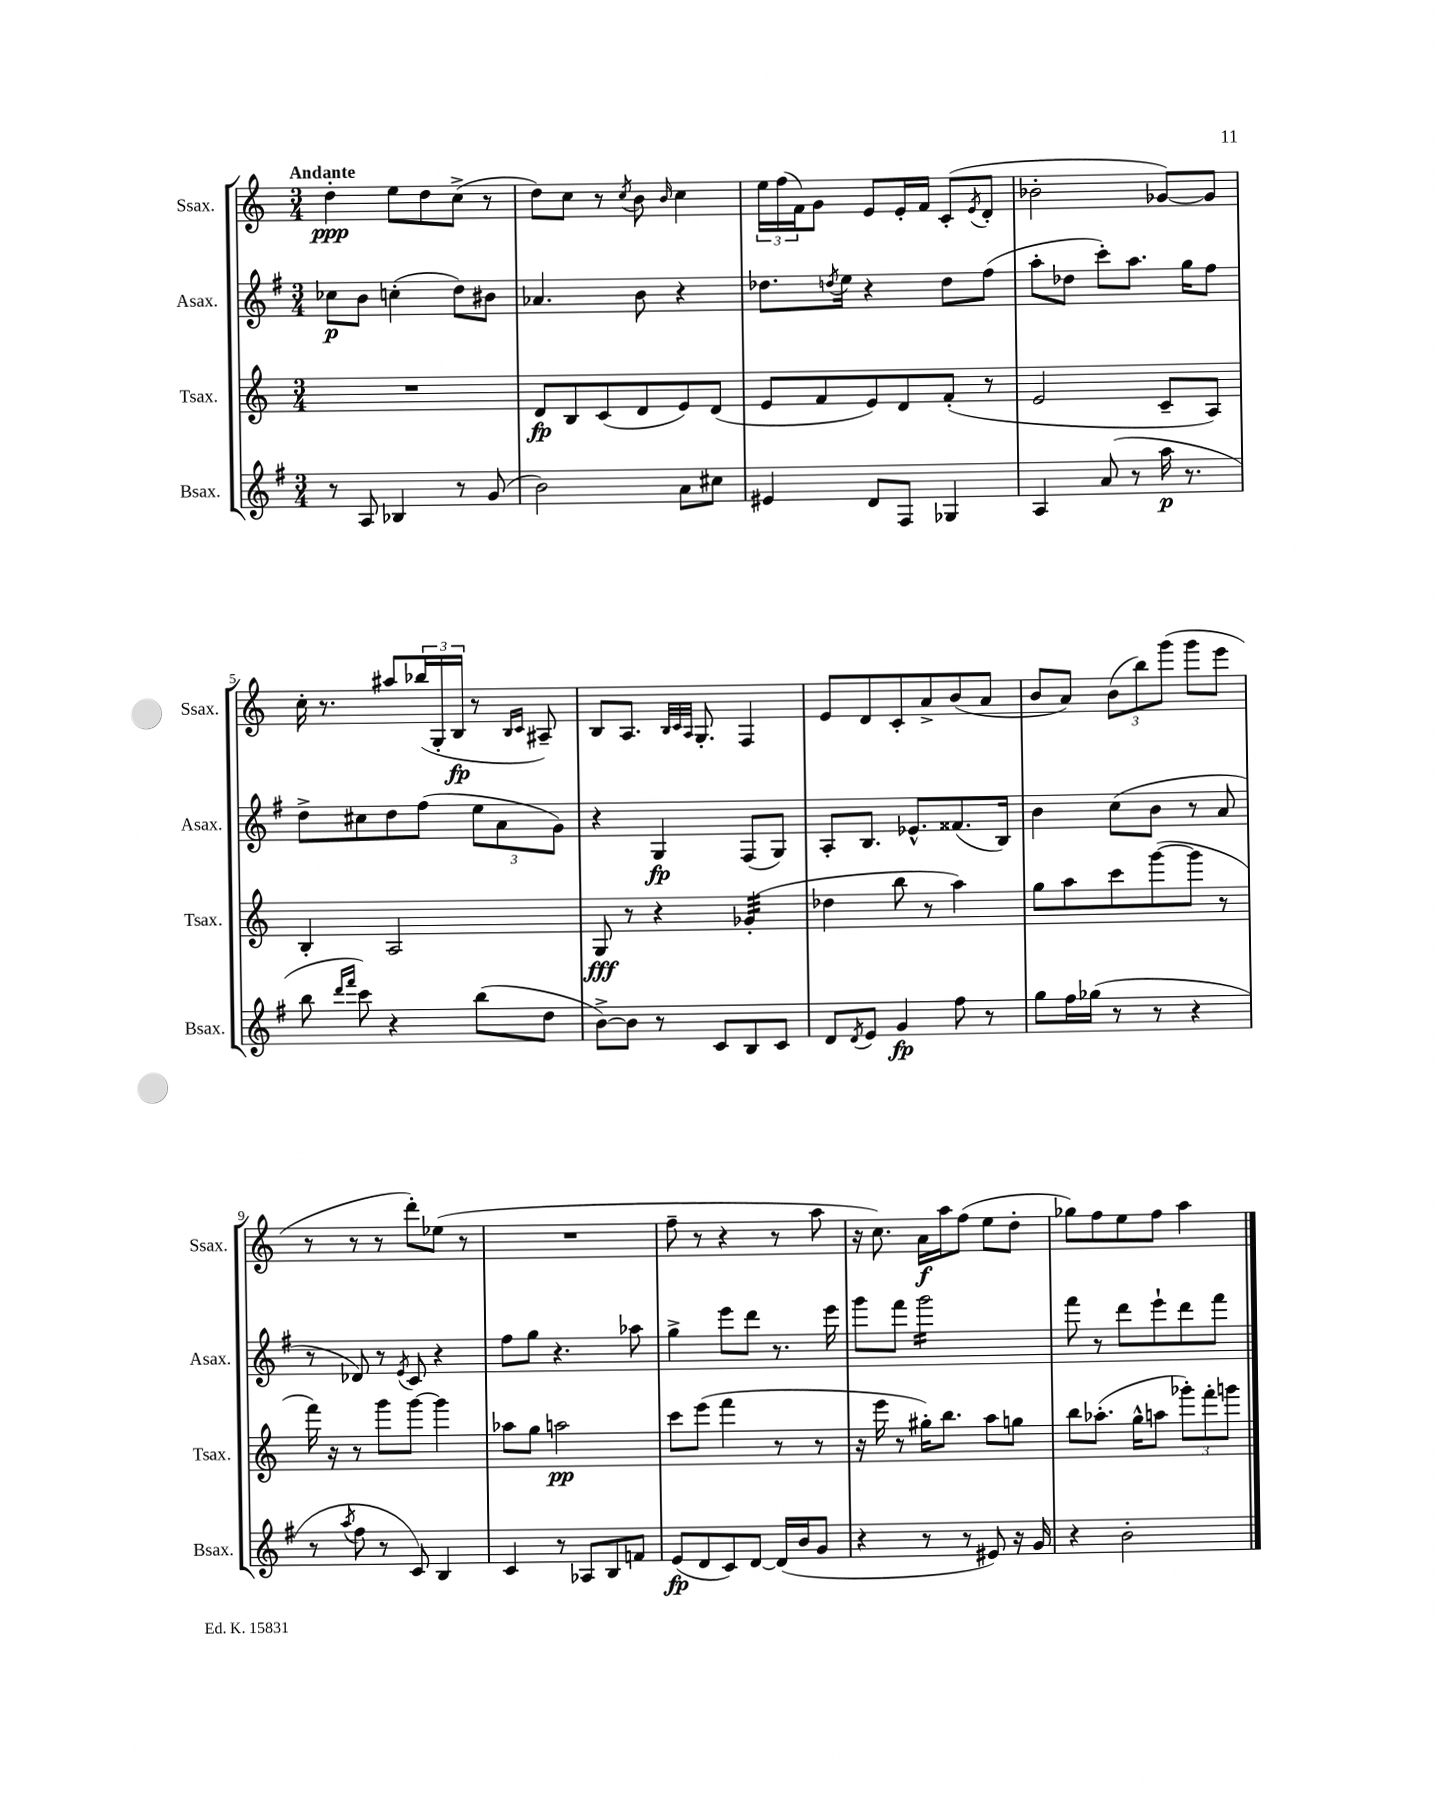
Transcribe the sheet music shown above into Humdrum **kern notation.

**kern	**kern	**kern	**kern
*staff4	*staff3	*staff2	*staff1
*clefG2	*clefG2	*clefG2	*clefG2
*k[f#]	*k[]	*k[f#]	*k[]
*M3/4	*M3/4	*M3/4	*M3/4
8r	2.r	8cc-\L	4dd'\
8A/	.	8b\J	.
4B-/	.	(4cc'\	8ee\L
.	.	.	8dd\
8r	.	8dd\L)	(8cc^\J
(8g/	.	8b#\J	8r
=	=	=	=
2b\)	8d/L	4.a-/	8dd\L)
.	8B/	.	8cc\J
.	(8c/	.	8r
.	.	.	8qcc/
.	8d/	8b\	8b\
.	.	.	16qqb/
8a\L	8e/)	4r	4cc\
8cc#\J	(8d/J	.	.
=	=	=	=
4e#/	8e/L	8.dd-\L	24ee\LL
.	.	.	(24ff\
.	.	.	24f\J)
.	8f/	.	8g\J
.	.	8qdd/	.
.	.	16ee\Jk	.
8d/L	8e/)	4r	8e/L
8F#/J	8d/	.	16e'/L
.	.	.	16f/JJ
4G-/	(8f'/J	8dd\L	(8c'/L
.	.	.	8qe/
.	8r	(8ff#\J	8d'/J
=	=	=	=
4A/	2e/	8aa'\L	2b-'\
.	.	8dd-\J	.
(8a/	.	8ccc'\L)	.
8r	.	8.aa\J	.
16aa\	8c~/L	.	[8g-/L)
8.r	.	16gg\LK	.
.	8A/J)	8ff#\J	8g-/]J
=	=	=	=
8bb\	4B'/	8dd^\L	16cc'\
.	.	.	8.r
16qqddd/LL	.	.	.
16qqfff#/JJ	.	.	.
8ccc\)	.	8cc#\	.
4r	2A/	8dd\	8aa#/L
.	.	(8ff#\J	(24bb-/L
.	.	.	24G'/
.	.	.	24B/JJ
(8bb\L	.	12ee\L	8r
.	.	12a\	.
.	.	.	16qqB/LL
.	.	.	16qqc/JJ
8dd\J	.	.	8A#~/)
.	.	12g\J)	.
=	=	=	=
[8b^\L)	8G/	4r	8B/L
8b\]J	8r	.	8.A/J
8r	4r	4G/	.
.	.	.	32qqB/LLL
.	.	.	32qqc/
.	.	.	32qqA/JJJ
.	.	.	8.G'/
8c/L	.	.	.
8B/	(4g-'/	(8F#/L	4F/
8c/J	.	8G/J)	.
=	=	=	=
8d/L	4dd-\	8A'/L	8e/L
8qd/	.	.	.
8e/J	.	8.B/J	8d/
4g/	8bb\	.	8c'/
.	.	8.e-^^/L	.
.	8r	.	8a^/
8ff#\	4aa\)	(8.f##/	(8b/
8r	.	.	8a/J
.	.	16B/Jk)	.
=	=	=	=
8gg\L	8gg\L	4b\	8b/L
16ff#\L	8aa\	.	8a/J)
(16gg-\JJ	.	.	.
8r	8ccc\	(8cc\L	(12b\L
.	.	.	12bb\)
8r	([8ggg\	8b\J	.
.	.	.	(12ggg\J
4r	8ggg\]J	8r	8ggg\L
.	8r	8a/	8eee\J
=	=	=	=
8r	16fff\)	8r	8r
.	16r	.	.
8qaa/	.	.	.
8ff#\	8r	8d-/)	8r
8r	8ggg\L	8r	8r
.	.	8qe/	.
8c/)	[8ggg\J	8c/	8ddd'\L)
4B/	4ggg\]	4r	(8ee-\J
.	.	.	8r
=	=	=	=
4c/	8aa-\L	8ff#\L	2.r
.	8gg\J	8gg\J	.
8r	2aa\	4.r	.
8A-/L	.	.	.
8B/	.	.	.
8f/J	.	8aa-\	.
=	=	=	=
(8e/L	8ccc\L	4gg^\	8ff~\
8d/	(8eee\J	.	8r
8c/)	4fff\	8eee\L	4r
[8d/J	.	8ddd\J	.
(16d/]LL	8r	8.r	8r
16b/J	.	.	.
8g/J	8r	.	8aa\
.	.	16eee\	.
=	=	=	=
4r	16r	8ggg\L	16r
.	16eee\	.	8.cc\)
.	8r	8fff#\J	.
8r	16gg#'\LK)	2ggg\	16a\LL
.	8.bb\J	.	16aa\J
8r	.	.	(8ff\J
8e#/)	8aa\L	.	8ee\L
16r	8gg\J	.	8dd'\J
16g/	.	.	.
=	=	=	=
4r	8bb\L	8fff#\	8gg-\L)
.	(8.aa-'\J	8r	8ff\
2b'\	.	8ddd\L	8ee\
.	16gg^^\LK	.	.
.	8aa\J	8eee`\	8ff\J
.	12ggg-'\L)	8ddd\	4aa\
.	12fff'\	.	.
.	.	8fff#\J	.
.	12ggg\J	.	.
==	==	==	==
*-	*-	*-	*-
